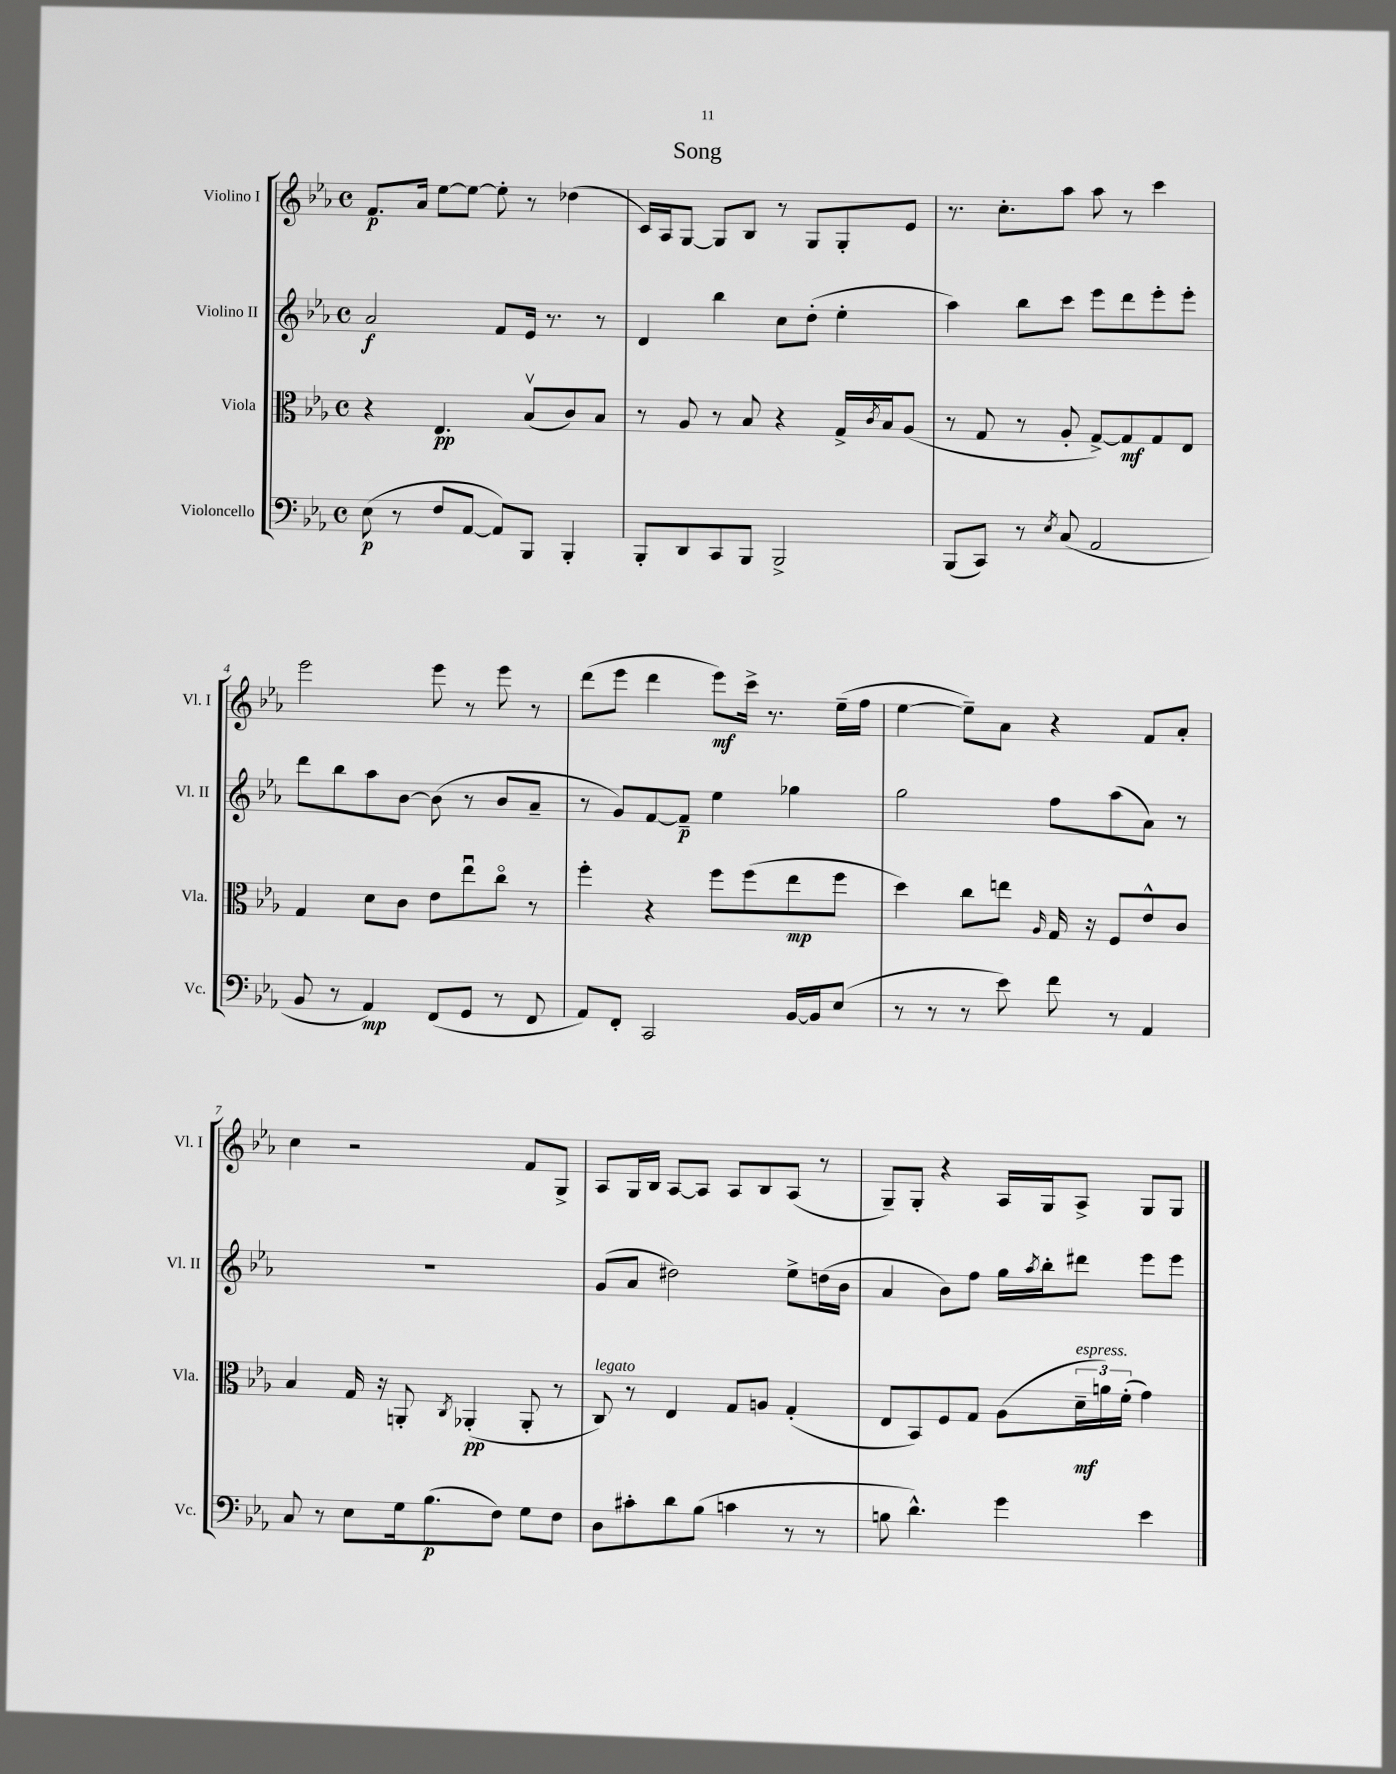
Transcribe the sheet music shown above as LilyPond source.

\header { title = "Song" }
<<
\new StaffGroup <<
\new Staff = "s0" \with { instrumentName = "Violino I" shortInstrumentName = "Vl. I" } {
    \clef treble \key ees \major \defaultTimeSignature \time 4/4
    f'8.\p aes'16 ees''8~ ees''8~ ees''8-. r8 des''4( |
    c'16) aes16 g8~ g8 bes8 r8 g8 g8-. ees'8 |
    r8. c''8.-. aes''8 aes''8 r8 c'''4 |
    ees'''2 ees'''8 r8 ees'''8 r8 |
    d'''8( ees'''8 d'''4 ees'''8\mf) c'''16-> r8. ees''16--( f''16 |
    ees''4~ ees''8--) aes'8 r4 f'8 aes'8-. |
    c''4 r2 f'8 g8-> |
    aes8 g16 bes16 aes8~ aes8 aes8 bes8 aes8( r8 |
    g8--) g8-. r4 aes16 g16 aes8-> g8 g8 \bar "|." |
}
\new Staff = "s1" \with { instrumentName = "Violino II" shortInstrumentName = "Vl. II" } {
    \clef treble \key ees \major \defaultTimeSignature \time 4/4
    aes'2\f f'8 ees'16 r8. r8 |
    d'4 bes''4 c''8 d''8-.( ees''4-. |
    aes''4) bes''8 c'''8 ees'''8 d'''8 ees'''8-. ees'''8-. |
    d'''8 bes''8 aes''8 bes'8~ bes'8( r8 bes'8 aes'8-- |
    r8 g'8) f'8~ f'8--\p ees''4 ges''4 |
    g''2 f''8 aes''8( aes'8) r8 |
    R1 |
    g'8( aes'8 dis''2) ees''8-> d''16( bes'16 |
    aes'4 bes'8) f''8 g''16 \acciaccatura { aes''8 } bes''16-. dis'''8 ees'''8 ees'''8 \bar "|." |
}
\new Staff = "s2" \with { instrumentName = "Viola" shortInstrumentName = "Vla." } {
    \clef alto \key ees \major \defaultTimeSignature \time 4/4
    r4 ees4.\pp bes8\upbow( c'8) bes8 |
    r8 aes8 r8 bes8 r4 g16-> \acciaccatura { c'8 } bes16 aes8( |
    r8 g8 r8 aes8-. g8~->) g8\mf g8 ees8 |
    g4 d'8 c'8 ees'8 ees''8\downbow c''8\flageolet r8 |
    f''4-. r4 f''8 f''8( ees''8\mp f''8 |
    d''4) c''8 e''8 \grace { aes16 } g16 r16 f8 ees'8-^ c'8 |
    bes4 g16 r16 a,8-. \acciaccatura { c8 } aes,4-.\pp( aes,8-. r8 |
    c8^\markup { \italic "legato" }) r8 ees4 g8 a8 g4-.( |
    ees8 bes,8) f8 g8 aes8( \tuplet 3/2 { d'16--\mf^\markup { \italic "espress." } a'16) f'16-.( } g'4) \bar "|." |
}
\new Staff = "s3" \with { instrumentName = "Violoncello" shortInstrumentName = "Vc." } {
    \clef bass \key ees \major \defaultTimeSignature \time 4/4
    ees8\p( r8 f8 aes,8~ aes,8) bes,,8 bes,,4-. |
    bes,,8-. d,8 c,8 bes,,8 bes,,2-> |
    bes,,8( c,8) r8 \acciaccatura { ees8 } c8( aes,2 |
    bes,8 r8 aes,4\mp) f,8( g,8 r8 f,8 |
    aes,8) f,8-. c,2 bes,16~ bes,16 ees8( |
    r8 r8 r8 ees'8) f'8 r8 aes,4 |
    c8 r8 ees8 g16 bes8.\p( f8) g8 f8 |
    d8 cis'8-. d'8 bes8( c'4 r8 r8 |
    b8 d'4.-^) g'4 ees'4 \bar "|." |
}
>>
>>
